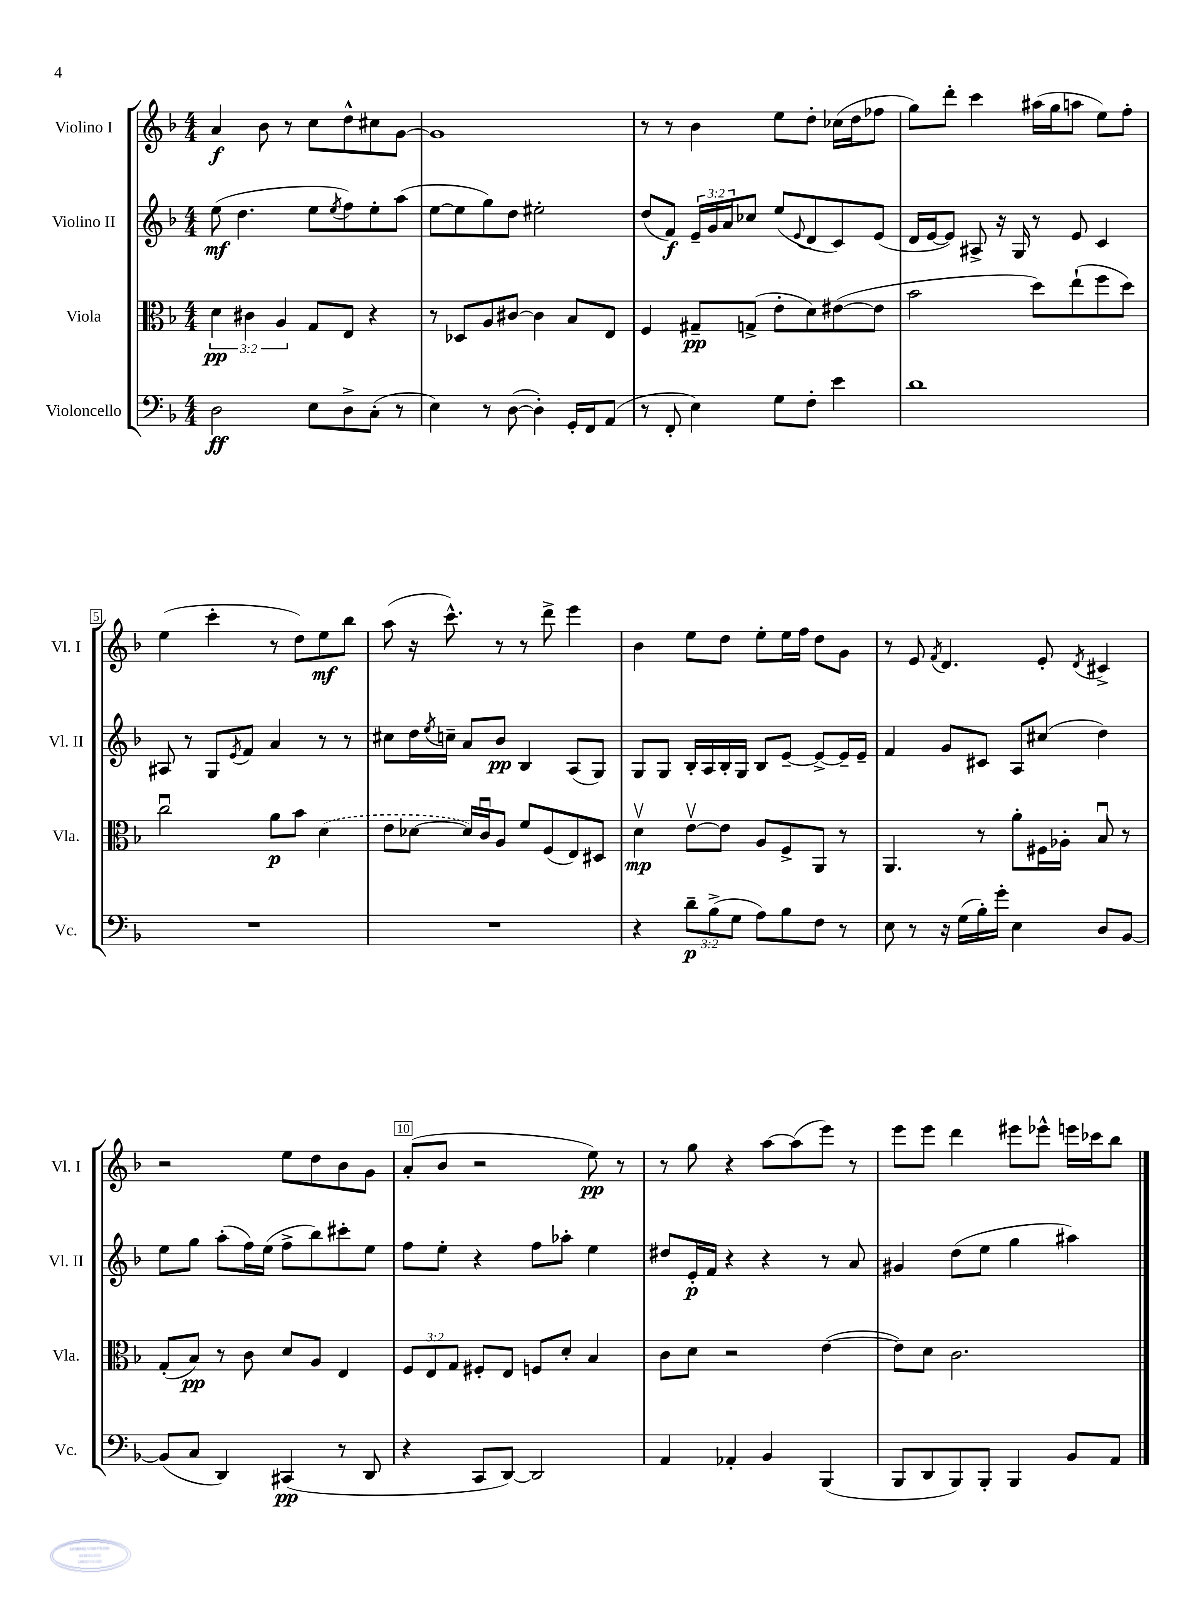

**kern	**dynam	**kern	**dynam	**kern	**dynam	**kern	**dynam
*part4	*part4	*part3	*part3	*part2	*part2	*part1	*part1
*staff4	*staff4	*staff3	*staff3	*staff2	*staff2	*staff1	*staff1
*I"Violoncello	*	*I"Viola	*	*I"Violino II	*	*I"Violino I	*
*I'Vc.	*	*I'Vla.	*	*I'Vl. II	*	*I'Vl. I	*
*clefF4	*	*clefC3	*	*clefG2	*	*clefG2	*
*k[b-]	*	*k[b-]	*	*k[b-]	*	*k[b-]	*
*M4/4	*	*M4/4	*	*M4/4	*	*M4/4	*
=1	=1	=1	=1	=1	=1	=1	=1
2D\	ff	6d\	pp	(8ee\	mf	4a/	f
.	.	.	.	4.dd\	.	.	.
.	.	6c#X\	.	.	.	.	.
.	.	.	.	.	.	8b-\	.
.	.	6A/	.	.	.	.	.
.	.	.	.	.	.	8r	.
8E\L	.	8G/L	.	8ee\L	.	8cc\L	.
.	.	.	.	8qee/	.	.	.
8D^\	.	8E/J	.	8ff\)	.	8dd^^\	.
(8C'\J	.	4r	.	8ee'\	.	8cc#X\	.
8r	.	.	.	(8aa\J	.	[8g\J	.
=2	=2	=2	=2	=2	=2	=2	=2
4E\)	.	8r	.	[8ee\L	.	1g]	.
.	.	8D-X/L	.	8ee\]	.	.	.
8r	.	8A/	.	8gg\)	.	.	.
([8D\	.	[8c#X/J	.	8dd\J	.	.	.
4D'\])	.	4c#\]	.	2ee#X'\	.	.	.
16GG'/LL	.	8B-/L	.	.	.	.	.
16FF/J	.	.	.	.	.	.	.
(8AA/J	.	8E/J	.	.	.	.	.
=3	=3	=3	=3	=3	=3	=3	=3
8r	.	4F/	.	(8dd/L	.	8r	.
8FF'/	.	.	.	8f/J)	f	8r	.
4E\)	.	8G#X~/L	pp	24e~/LL	.	4b-\	.
.	.	.	.	24g/	.	.	.
.	.	.	.	24a/J	.	.	.
.	.	(8Gn^/J	.	8cc-X/J	.	.	.
8G\L	.	8e'\L	.	(8ee/L	.	8ee\L	.
.	.	.	.	8qqe/	.	.	.
8F'\J	.	8d\)	.	8d/	.	8dd'\J	.
4e\	.	([8e#X\	.	8c/)	.	(16cc-X\LL	.
.	.	.	.	.	.	16dd\J	.
.	.	8e#\J]	.	(8e/J	.	8ff-X\J	.
=4	=4	=4	=4	=4	=4	=4	=4
1d	.	2b-\	.	16d/LL	.	8gg\L)	.
.	.	.	.	[16e/J	.	.	.
.	.	.	.	8e/J])	.	8ddd'\J	.
.	.	.	.	8A#X^/	.	4ccc\	.
.	.	.	.	16r	.	.	.
.	.	.	.	16G/	.	.	.
.	.	8dd\L)	.	8r	.	(16aa#X\LL	.
.	.	.	.	.	.	16gg\J	.
.	.	(8ee`\	.	8e/	.	8aan\J	.
.	.	8ff\	.	4c/	.	8ee\L)	.
.	.	8dd\J)	.	.	.	8ff'\J	.
!!LO:LB:g=z
=5	=5	=5	=5	=5	=5	=5	=5
1r	.	2ccu\	.	8A#X/	.	(4ee\	.
.	.	.	.	8r	.	.	.
.	.	.	.	8G/L	.	4ccc'\	.
.	.	.	.	8qe/	.	.	.
.	.	.	.	8f/J	.	.	.
.	.	8a\L	p	4a/	.	8r	.
.	.	8b-\J	.	.	.	8dd\L)	.
.	.	(4d\	.	8r	.	8ee\	mf
.	.	.	.	8r	.	8bb-\J	.
=6	=6	=6	=6	=6	=6	=6	=6
1r	.	8e\L	.	8cc#X\L	.	(8aa\	.
.	.	[8d-X\J	.	16dd\L	.	16r	.
.	.	.	.	8qee/	.	.	.
.	.	.	.	16ccn~\JJ	.	8.ccc^^\)	.
.	.	16d-/LL])	.	8a/L	.	.	.
.	.	16cu/J	.	.	.	.	.
.	.	8A/J	.	8b-/J	pp	8r	.
.	.	8f/L	.	4B-/	.	8r	.
.	.	(8F/	.	.	.	8ddd^\	.
.	.	8E/)	.	(8A/L	.	4eee\	.
.	.	8D#X/J	.	8G/J)	.	.	.
=7	=7	=7	=7	=7	=7	=7	=7
4r	.	4dv\	mp	8G/L	.	4b-\	.
.	.	.	.	8G/J	.	.	.
12d~\L	p	[8ev\L	.	16B-'/LL	.	8ee\L	.
.	.	.	.	16A/	.	.	.
(12B-^\	.	.	.	.	.	.	.
.	.	8e\J]	.	16B-'/	.	8dd\J	.
12G\J	.	.	.	.	.	.	.
.	.	.	.	16G/JJ	.	.	.
8A\L)	.	8A/L	.	8B-/L	.	8ee'\L	.
8B-\	.	8F^/	.	[8e~/J	.	16ee\L	.
.	.	.	.	.	.	16ff\JJ	.
8F\J	.	8AA/J	.	8e^/L_	.	8dd\L	.
8r	.	8r	.	16e~/L]	.	8g\J	.
.	.	.	.	16e~/JJ	.	.	.
=8	=8	=8	=8	=8	=8	=8	=8
8E\	.	4.AA/	.	4f/	.	8r	.
8r	.	.	.	.	.	8e/	.
.	.	.	.	.	.	8qf/	.
16r	.	.	.	8g/L	.	4.d/	.
(16G\LL	.	.	.	.	.	.	.
16B-'\)	.	8r	.	8c#X/J	.	.	.
16g'\JJ	.	.	.	.	.	.	.
4E\	.	8a'\L	.	8A/L	.	.	.
.	.	16F#X\L	.	(8cc#X/J	.	8e'/	.
.	.	16A-X'\JJ	.	.	.	.	.
.	.	.	.	.	.	8qd/	.
8D/L	.	8B-u/	.	4dd\)	.	4c#X^/	.
[8BB-/J	.	8r	.	.	.	.	.
!!LO:LB:g=z
=9	=9	=9	=9	=9	=9	=9	=9
(8BB-/L]	.	(8G'/L	.	8ee\L	.	2r	.
8C/J	.	8B-/J)	pp	8gg\J	.	.	.
4DD/)	.	8r	.	(8aa'\L	.	.	.
.	.	8c\	.	16ff\L)	.	.	.
.	.	.	.	(16ee\JJ	.	.	.
(4CC#X/	pp	8d/L	.	8ff^\L	.	8ee\L	.
.	.	8A/J	.	8bb-\)	.	8dd\	.
8r	.	4E/	.	8ccc#X'\	.	8b-\	.
8DD/	.	.	.	8ee\J	.	8g\J	.
=10	=10	=10	=10	=10	=10	=10	=10
4r	.	12F/L	.	8ff\L	.	(8a'/L	.
.	.	12E/	.	.	.	.	.
.	.	.	.	8ee'\J	.	8b-/J	.
.	.	12G/J	.	.	.	.	.
8CC/L	.	8F#X'/L	.	4r	.	2r	.
[8DD/J)	.	8E/J	.	.	.	.	.
2DD/]	.	8Fn/L	.	8ff\L	.	.	.
.	.	8d'/J	.	8aa-X'\J	.	.	.
.	.	4B-/	.	4ee\	.	8ee\)	pp
.	.	.	.	.	.	8r	.
=11	=11	=11	=11	=11	=11	=11	=11
4AA/	.	8c\L	.	8dd#X/L	.	8r	.
.	.	8d\J	.	16e'/L	p	8gg\	.
.	.	.	.	16f/JJ	.	.	.
4AA-X'/	.	2r	.	4r	.	4r	.
4BB-/	.	.	.	4r	.	[8aa\L	.
.	.	.	.	.	.	(8aa\]	.
(4BBB-/	.	([4e\	.	8r	.	8eee\J)	.
.	.	.	.	8a/	.	8r	.
=12	=12	=12	=12	=12	=12	=12	=12
8BBB-/L	.	8e\L])	.	4g#X/	.	8eee\L	.
8DD/	.	8d\J	.	.	.	8eee\J	.
8BBB-/)	.	2.c\	.	(8dd\L	.	4ddd\	.
8BBB-'/J	.	.	.	8ee\J	.	.	.
4BBB-/	.	.	.	4gg\	.	8eee#X\L	.
.	.	.	.	.	.	8eee-X^^\J	.
8BB-/L	.	.	.	4aa#X\)	.	16eeen\LL	.
.	.	.	.	.	.	16ccc-X\J	.
8AA/J	.	.	.	.	.	8bb-\J	.
==	==	==	==	==	==	==	==
*-	*-	*-	*-	*-	*-	*-	*-
